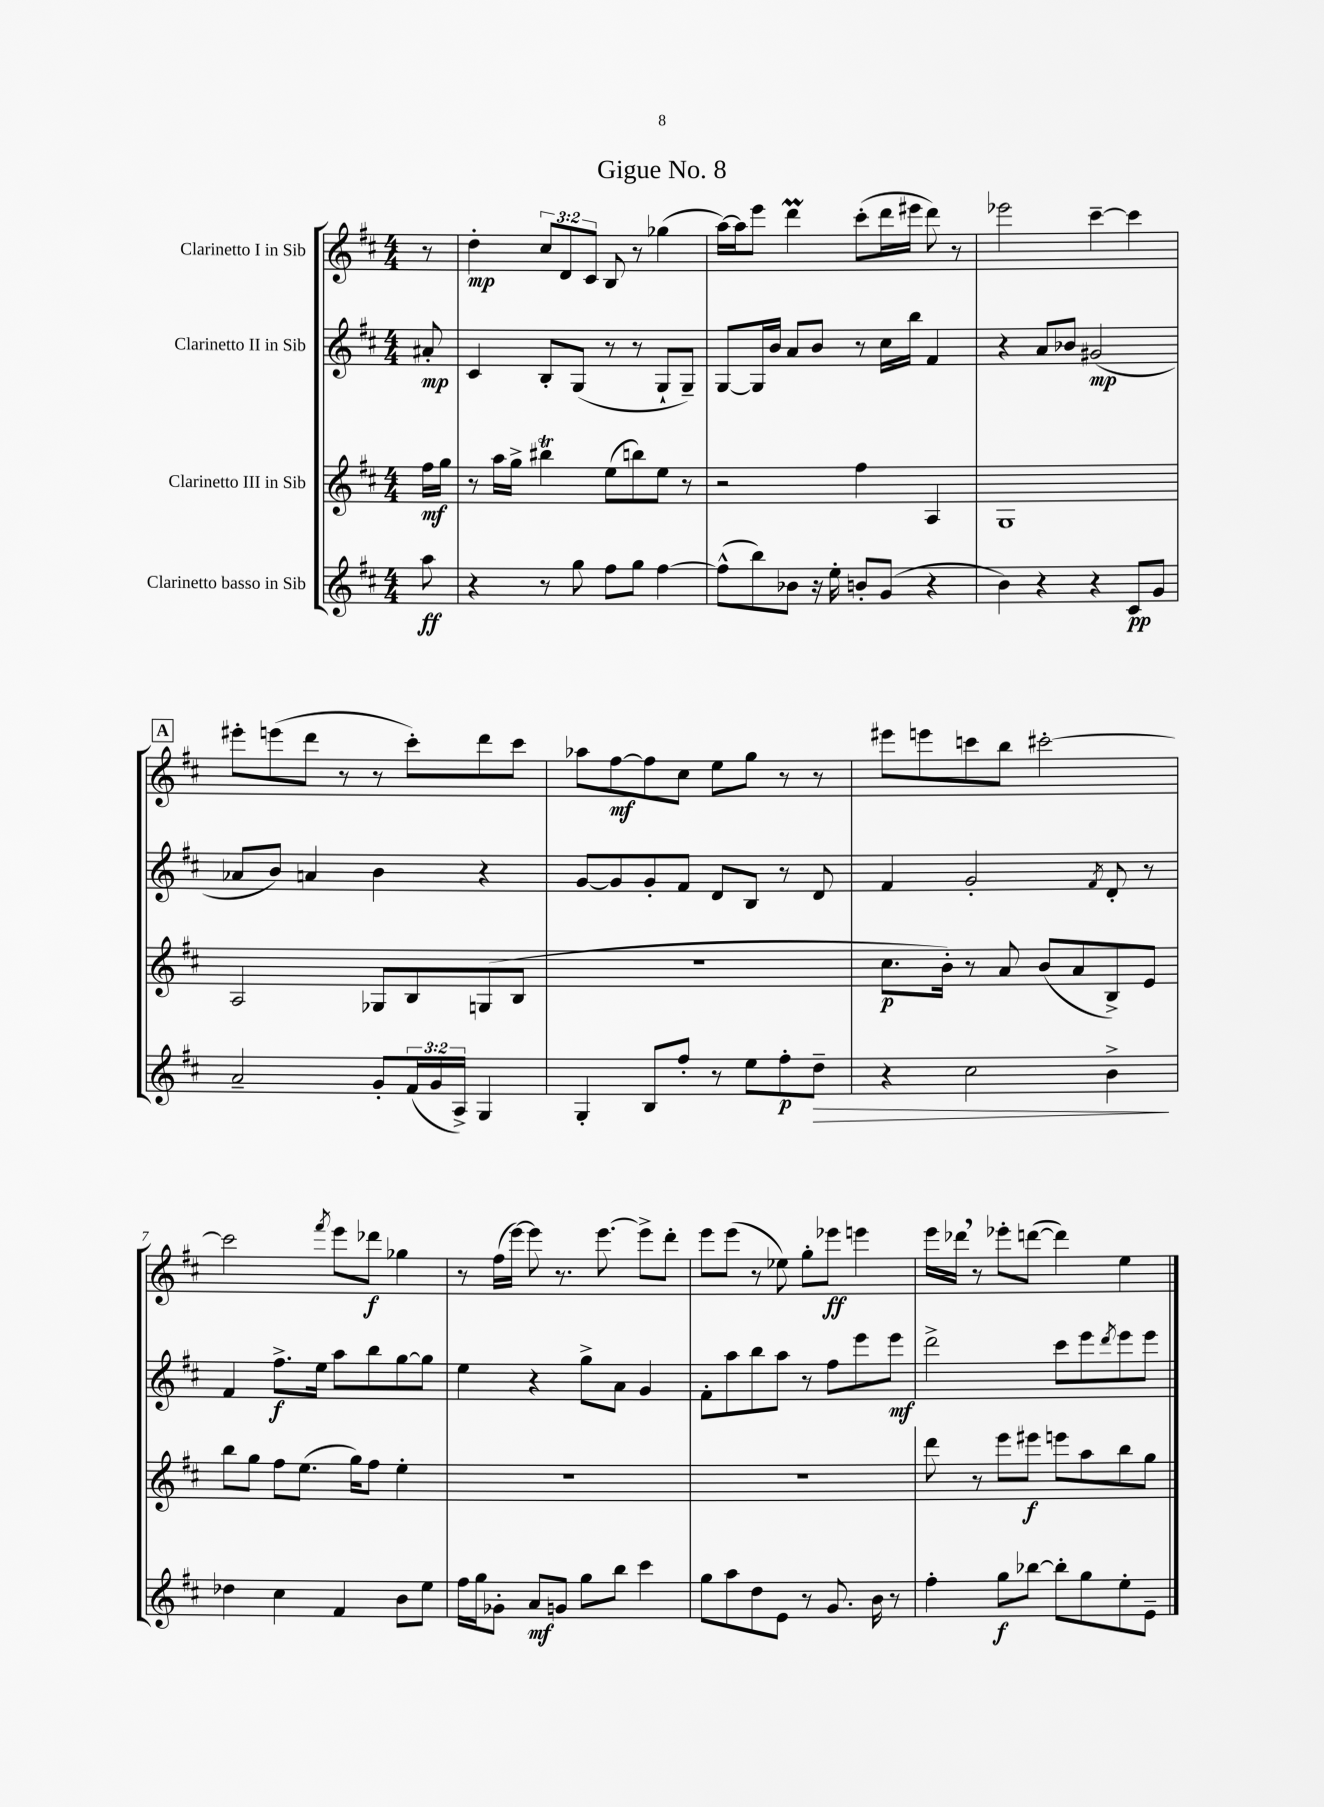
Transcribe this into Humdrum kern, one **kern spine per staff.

**kern	**kern	**kern	**kern
*staff4	*staff3	*staff2	*staff1
*clefG2	*clefG2	*clefG2	*clefG2
*k[f#c#]	*k[f#c#]	*k[f#c#]	*k[f#c#]
*M4/4	*M4/4	*M4/4	*M4/4
8aa	16ff#	8a#'	8r
.	16gg	.	.
=	=	=	=
4r	8r	4c#	4dd'
.	16aa	.	.
.	16gg^	.	.
8r	4bb#	8B'	12cc#
.	.	.	12d
8gg	.	(8G	.
.	.	.	12c#
8ff#	(8ee	8r	8B
8gg	8bb)	8r	8r
[4ff#	8ee	8G`	(4gg-
.	8r	8G~)	.
=	=	=	=
(8ff#^^]	2r	[8G	[16aa)
.	.	.	16aa]
8bb)	.	16G]	8eee
.	.	16b	.
8b-	.	8a	4ddd
16r	.	8b	.
16ee'	.	.	.
8b'	4ff#	8r	(8ccc#'
(8g	.	16cc#	16ddd
.	.	16bb	16eee#
4r	4A	4f#	8ddd)
.	.	.	8r
=	=	=	=
4b)	1G	4r	2eee-
4r	.	8a	.
.	.	8b-	.
4r	.	(2g#	[4ccc#~
8c#	.	.	4ccc#]
8g	.	.	.
=	=	=	=
2a~	2A	8a-	8eee#'
.	.	8b)	(8eee
.	.	4a	8ddd
.	.	.	8r
8g'	8G-	4b	8r
(24f#	8B	.	8ccc#')
24g	.	.	.
24A^)	.	.	.
4G	(8G	4r	8ddd
.	8B	.	8ccc#
=	=	=	=
4G'	1r	[8g	8aa-
.	.	8g]	[8ff#
8B	.	8g'	8ff#]
8ff#'	.	8f#	8cc#
8r	.	8d	8ee
8ee	.	8B	8gg
8ff#'	.	8r	8r
8dd~	.	8d	8r
=	=	=	=
4r	8.cc#	4f#	8eee#
.	.	.	8eee
.	16b')	.	.
2cc#	8r	2g'	8ccc
.	8a	.	8bb
.	(8b	.	[2ccc#'
.	8a	.	.
.	.	8qf#	.
4b^	8B^)	8d'	.
.	8e	8r	.
=	=	=	=
4dd-	8bb	4f#	2ccc#]
.	8gg	.	.
4cc#	8ff#	8.ff#^	.
.	(8.ee	.	.
.	.	16ee	.
.	.	.	8qfff#
4f#	.	8aa	8eee
.	16gg)	.	.
.	8ff#	8bb	8ddd-
8b	4ee'	[8gg	4gg-
8ee	.	8gg]	.
=	=	=	=
16ff#	1r	4ee	8r
16gg	.	.	.
8g-'	.	.	(16ff#
.	.	.	[16eee)
8a	.	4r	8eee]
8g	.	.	8.r
8gg	.	8gg^	.
.	.	.	[8.eee
8bb	.	8a	.
4ccc#	.	4g	8eee^]
.	.	.	8ddd'
=	=	=	=
8gg	1r	8f#'	8eee
8aa	.	8aa	(8eee
8dd	.	8bb	8r
8e	.	8aa	8ee-)
8r	.	8r	8gg'
8.g	.	8ff#	8eee-
.	.	8eee	4eee
16b	.	.	.
8r	.	8eee	.
=	=	=	=
4ff#'	8ddd	2ddd^	16eee
.	.	.	16ddd-
.	8r	.	8r
8gg	8eee	.	8eee-'
[8bb-	8eee#	.	([8ddd
8bb-']	8eee	8ccc#	4ddd])
8gg	8aa	8eee	.
.	.	8qddd	.
8ee'	8bb	8eee	4ee
8e~	8gg	8eee	.
==	==	==	==
*-	*-	*-	*-
